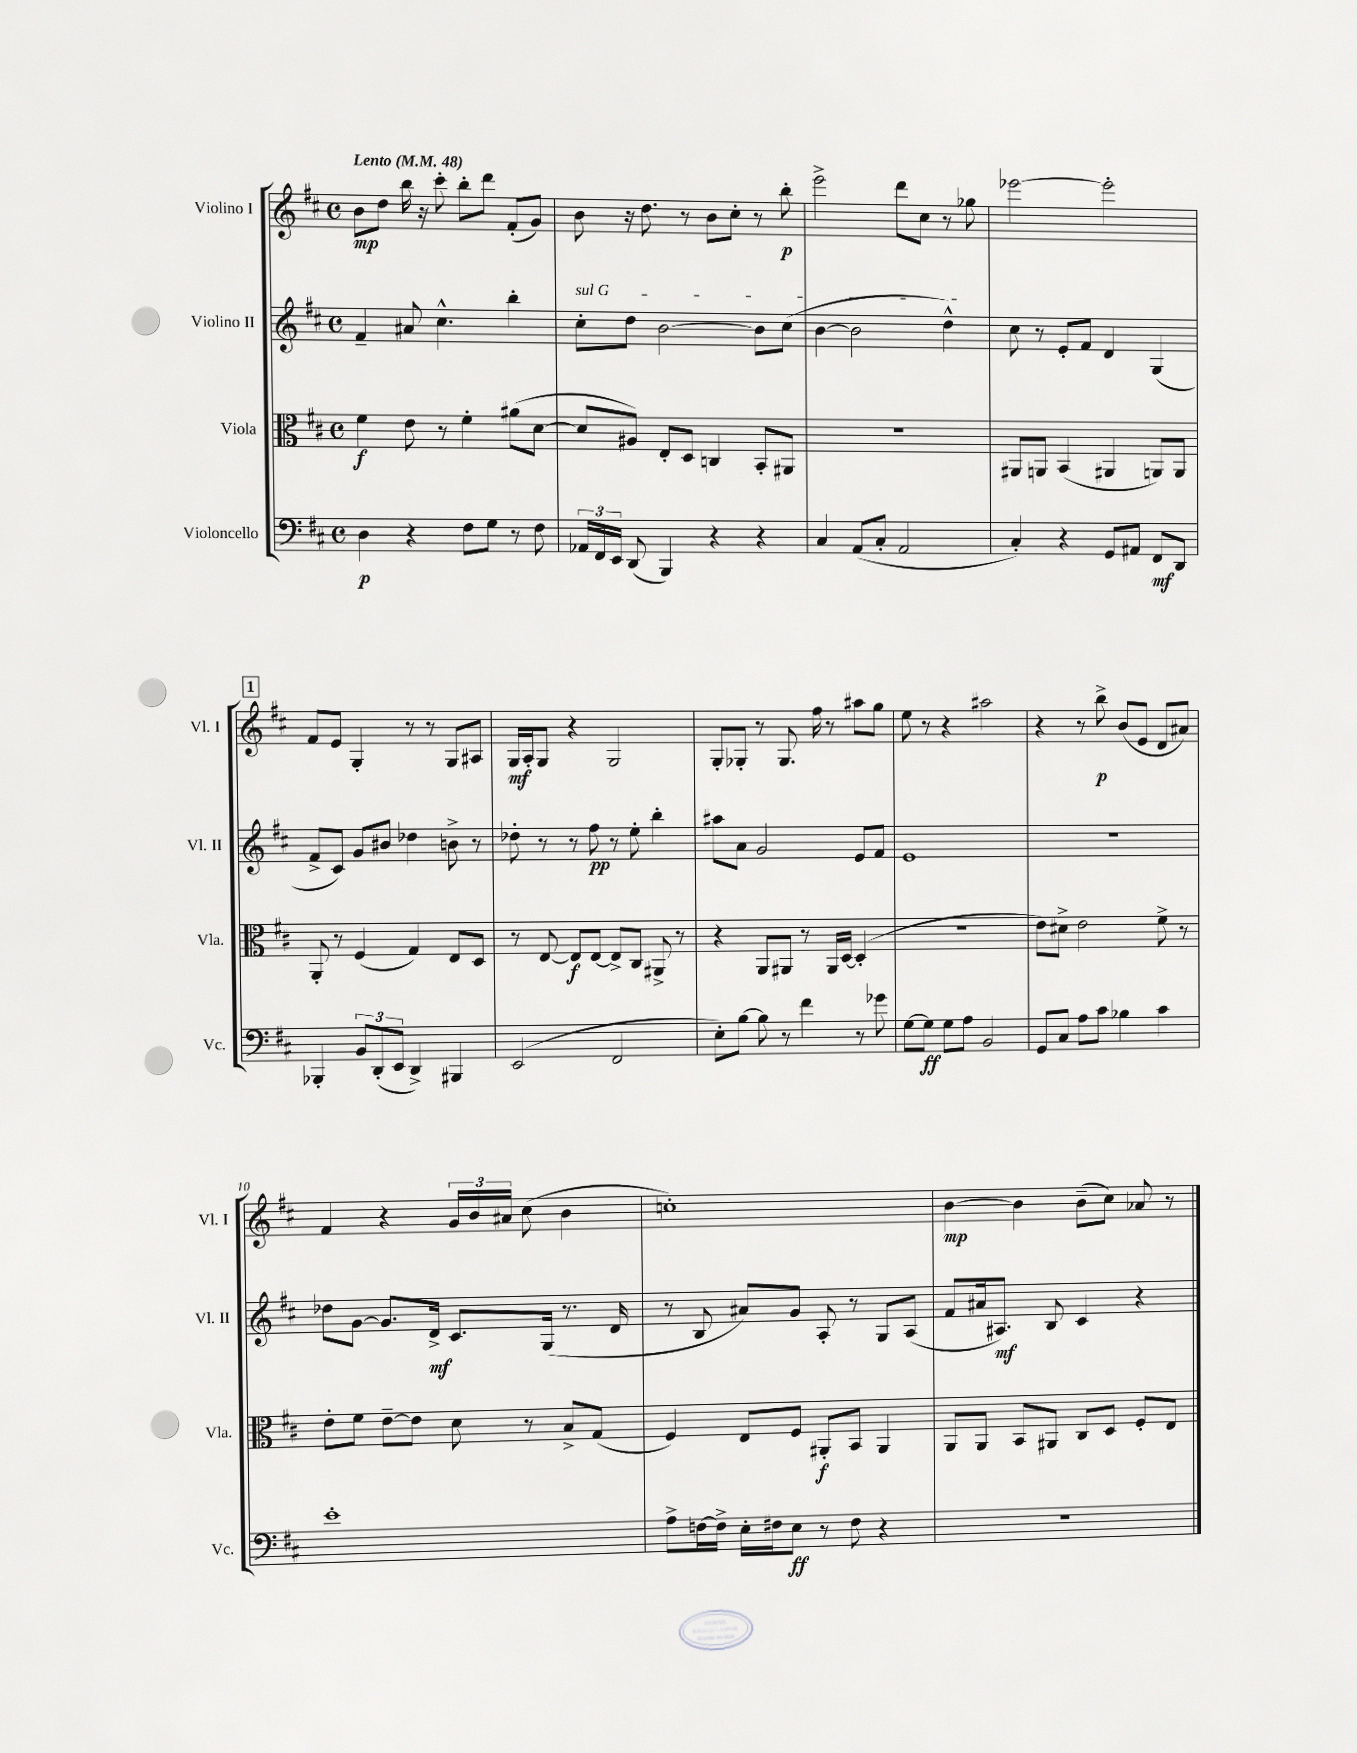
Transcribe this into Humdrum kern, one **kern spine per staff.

**kern	**kern	**kern	**kern
*staff4	*staff3	*staff2	*staff1
*clefF4	*clefC3	*clefG2	*clefG2
*k[f#c#]	*k[f#c#]	*k[f#c#]	*k[f#c#]
*M4/4	*M4/4	*M4/4	*M4/4
*met(c)	*met(c)	*met(c)	*met(c)
*MM48	*MM48	*MM48	*MM48
4D\	4f#\	4f#~/	8b\L
.	.	.	8dd\J
4r	8e\	8a#/	16bb\
.	.	.	16r
.	8r	4.cc#^^\	8ccc#'\
8F#\L	4f#'\	.	8bb'\L
8G\J	.	.	8ddd\J
8r	(8a#\L	4bb'\	(8f#'/L
8F#\	[8d\J	.	8g/J)
=	=	=	=
24AA-/LL	8d/]L	8cc#'\L	8b\
24FF#/	.	.	.
24EE/JJ	.	.	.
(8DD/	8A#/J)	8dd\J	16r
.	.	.	8.dd\
4BBB/)	8E'/L	[2b\	.
.	8D/J	.	8r
4r	4C/	.	8b\L
.	.	.	8cc#'\J
4r	8BB'/L	8b\]L	8r
.	8AA#/J	(8cc#\J	8bb'\
=	=	=	=
4C#/	1r	[4b\	2eee^\
(8AA/L	.	2b\]	.
8C#'/J	.	.	.
2AA/	.	.	8ddd\L
.	.	.	8cc#\J
.	.	4dd^^\)	8r
.	.	.	8gg-\
=	=	=	=
4C#'/)	8AA#/L	8cc#\	[2eee-\
.	8AA/J	8r	.
4r	(4BB/	8e'/L	.
.	.	8f#/J	.
8GG/L	4AA#/	4d/	2eee-'\]
8AA#/J	.	.	.
8FF#/L	8AA/L)	(4G/	.
8DD/J	8AA/J	.	.
=	=	=	=
4BBB-'/	8AA'/	8f#^/L	8f#/L
.	8r	8c#/J)	8e/J
12BB/L	(4F#/	8g/L	4G'/
(12DD'/	.	.	.
.	.	8b#/J	.
12EE/J	.	.	.
4DD^/)	4G/)	4dd-\	8r
.	.	.	8r
4BBB#/	8E/L	8b^\	8G/L
.	8D/J	8r	8A#/J
=	=	=	=
(2EE/	8r	8dd-'\	16G/LL
.	.	.	16A'/J
.	[8E/	8r	8G/J
.	8E/]L	8r	4r
.	[8E/J	8ff#\	.
2FF#/	8E^/]L	8r	2G/
.	8C#/J	8ee'\	.
.	8AA#^/	4bb'\	.
.	8r	.	.
=	=	=	=
8E'\L)	4r	8aa#\L	8G'/L
[8B\J	.	8a\J	8G-'/J
8B\]	8AA/L	2g/	8r
8r	8AA#/J	.	8.G-/
4f#\	8r	.	.
.	.	.	16ff#\
.	16AA#/LL	.	8r
.	[16D/JJ	.	.
8r	(4D'/]	8e/L	8aa#\L
8g-\	.	8f#/J	8gg\J
=	=	=	=
[8G\L	1r	1e	8ee\
8G\]J	.	.	8r
8G\L	.	.	4r
8A\J	.	.	.
2BB/	.	.	2aa#\
=	=	=	=
8GG/L	8e\L)	1r	4r
8C#/J	8d#^\J	.	.
8A\L	2e\	.	8r
8c#\J	.	.	8bb^\
4B-\	.	.	(8b/L
.	.	.	8e/J
4c#\	8f#^\	.	8d/L
.	8r	.	8a#/J)
=	=	=	=
1e'	8e'\L	8dd-\L	4f#/
.	8f#\J	[8g\J	.
.	[8e~\L	8.g/]L	4r
.	8e\]J	.	.
.	.	16d^/Jk	.
.	8d\	8.c#/L	24g/LL
.	.	.	24b/
.	.	.	24a#/JJ
.	8r	.	(8cc#\
.	.	(16G/Jk	.
.	8B^/L	8.r	4b\
.	(8G/J	.	.
.	.	16d/	.
=	=	=	=
8A^\L	4F#/)	8r	1cc')
[16F\L	.	8B/	.
16F^\]JJ	.	.	.
16E'\LL	8E/L	8a#/L)	.
16F#\J	.	.	.
8E\J	8F#/J	8g/J	.
8r	8AA#'/L	8A'/	.
8F#\	8BB/J	8r	.
4r	4AA#/	8G/L	.
.	.	(8A/J	.
=	=	=	=
1r	8AA/L	8f#/L	[4b\
.	8AA/J	16a#/k	.
.	.	8.A#/J)	.
.	8BB/L	.	4b\]
.	8AA#/J	8B/	.
.	8C#/L	4c#/	(8b~\L
.	8D/J	.	8cc#\J)
.	8F#'/L	4r	8a-/
.	8E/J	.	8r
==	==	==	==
*-	*-	*-	*-
